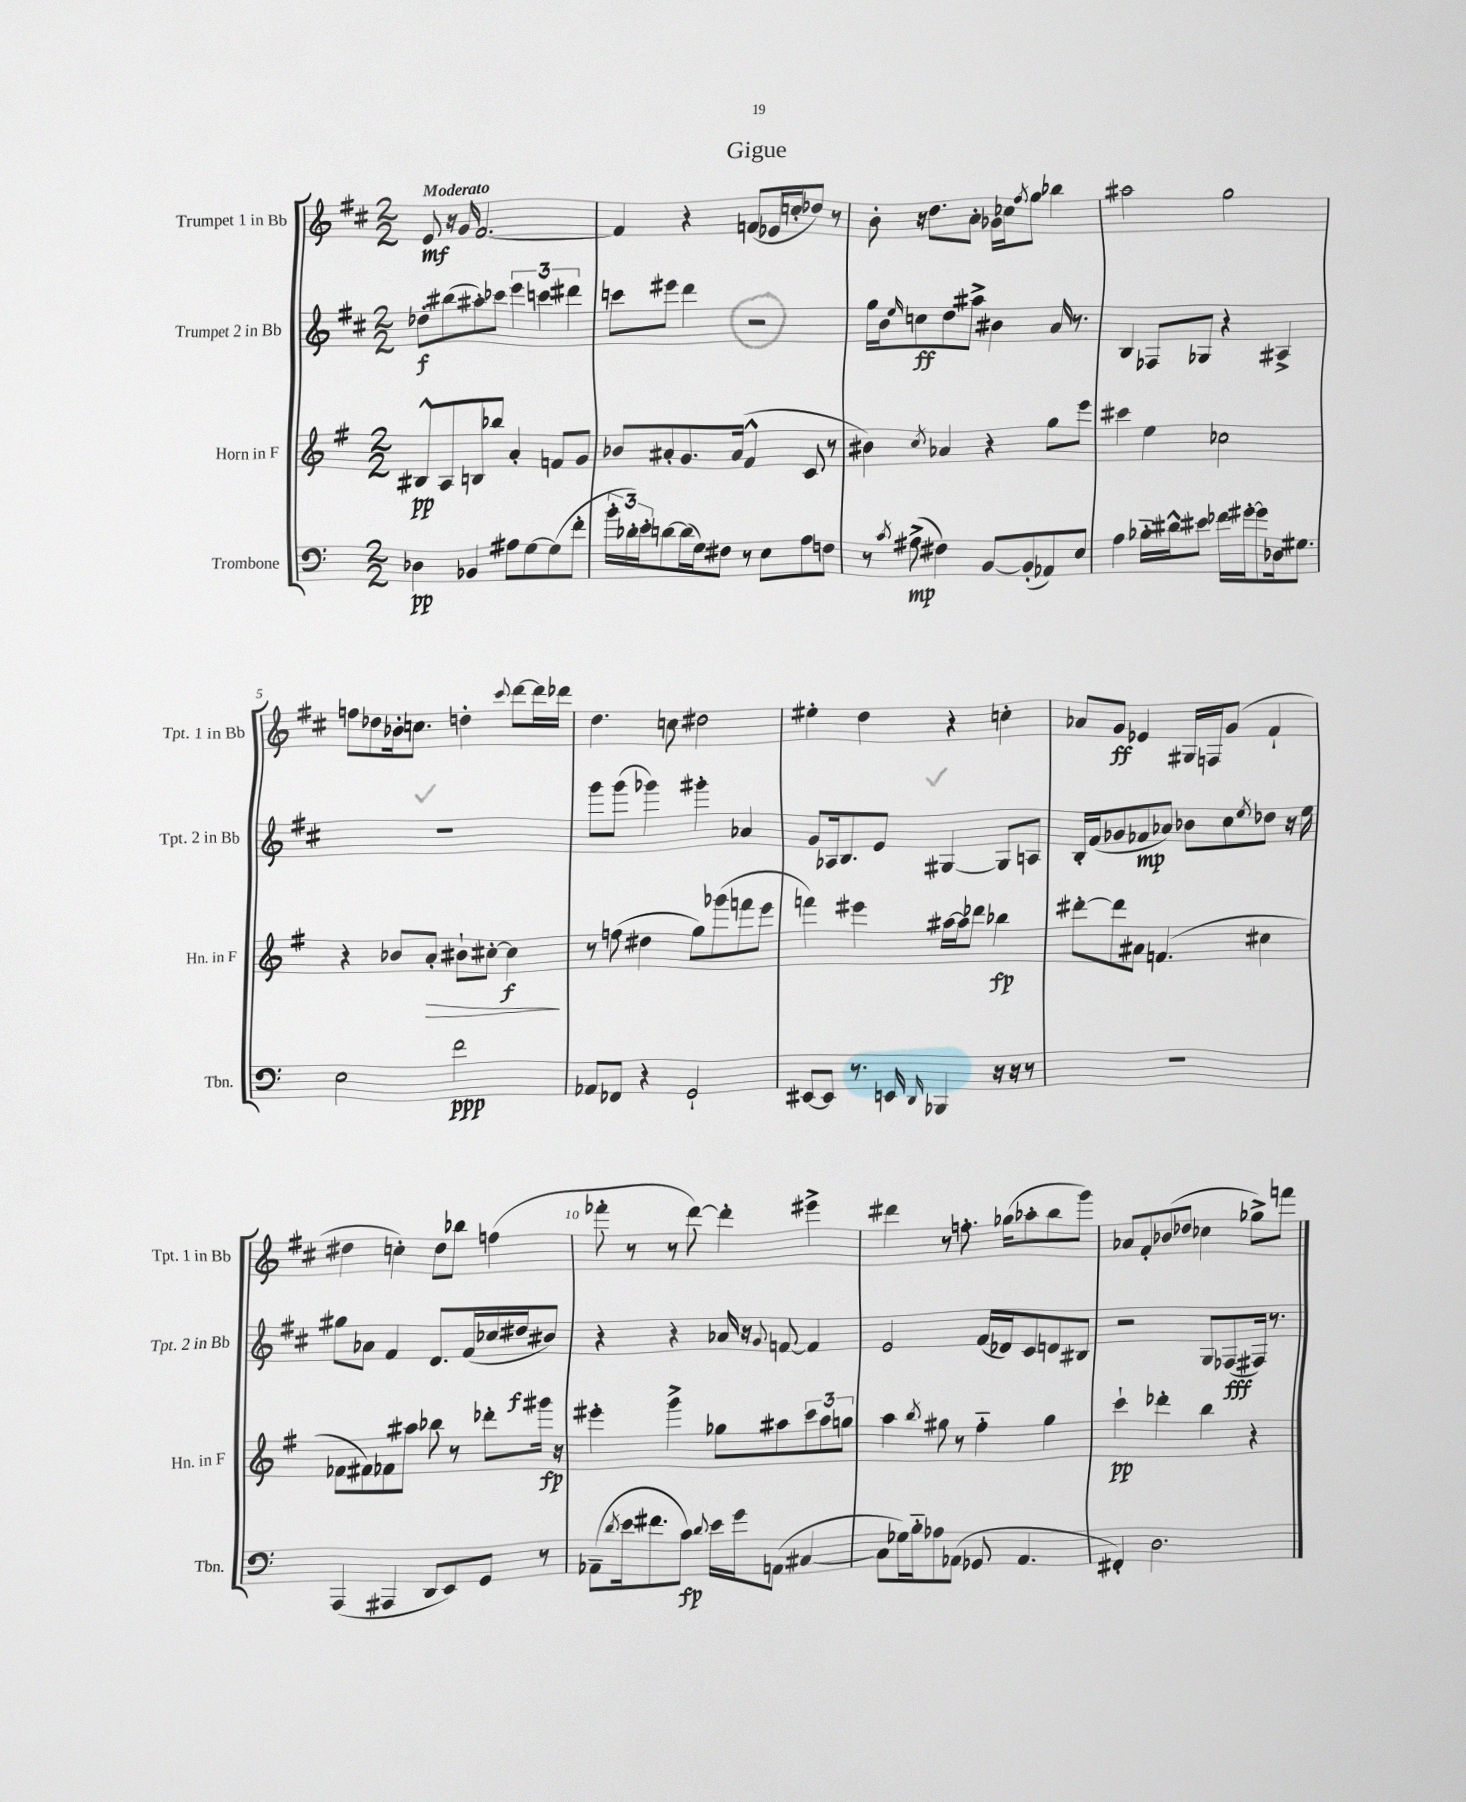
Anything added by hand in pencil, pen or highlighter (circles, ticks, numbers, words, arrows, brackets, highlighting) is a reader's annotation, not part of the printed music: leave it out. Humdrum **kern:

**kern	**kern	**kern	**kern
*staff4	*staff3	*staff2	*staff1
*clefF4	*clefG2	*clefG2	*clefG2
*k[]	*k[f#]	*k[f#c#]	*k[f#c#]
*M2/2	*M2/2	*M2/2	*M2/2
4D-\	8B#^^/L	8dd-'\L	8e/
.	8A/	(8bb#\	16r
.	.	.	16g/
4BB-/	8B/	8aa#'\)	[2.f#/
.	8bb-/J	8ccc-\J	.
8A#\L	4a'/	6eee\	.
[8G\	.	.	.
.	.	6ccc\	.
(8G\]	8f/L	.	.
.	.	6ddd#\	.
8f'\J	8g/J	.	.
=	=	=	=
24b'\LL	8b-/L	8ccc\L	4f#/]
24d-'\)	.	.	.
24e'\J	.	.	.
[8d\	8a#'/	8eee#\J	.
(16d\]L	8.g/	4ddd\	4r
16G\J)	.	.	.
8F#\J	.	.	.
.	(16a#/Jk	.	.
8r	4f#^^/	2r	(8f/L
8E\L	.	.	16e-/L
.	.	.	16cc'/J
8A\	8c/	.	8dd-/J)
8F\J	8r	.	8r
=	=	=	=
8r	4b#\)	16gg\LL	8b'\
.	.	16b\J	.
8qc/	.	16qqee/	.
(8A#^\	.	8cc\	16r
.	.	.	8.dd\L
.	8qcc/	.	.
4F#\)	4a-/	8dd\	.
.	.	8aa#^\J	8a'\J
[8BB/L	4r	4b#\	16g-\LL
.	.	.	16cc-\J
.	.	.	8qff#/
(8BB'/]	.	.	8gg\J
8AA-/)	8gg\L	16a/	4bb-\
.	.	8.r	.
8E/J	8eee\J	.	.
=	=	=	=
4A\	4ccc#\	4B/	2aa#\
16B-'~\LL	4ee\	8F-/L	.
16d#^^\J	.	.	.
8e#\J	.	8G-/J	.
16f-\LL	2cc-\	4r	2gg\
[16g#'\J	.	.	.
8g#\]	.	.	.
16D-\k	.	4A#^/	.
8.G#\J	.	.	.
=	=	=	=
2E\	4r	1r	8ff\L
.	.	.	8dd-\
.	8b-/L	.	16b-'\k
.	.	.	8.cc\J
.	8a'/J	.	.
2f\	8b#`\L	.	4dd'\
.	[8cc#'\J	.	.
.	.	.	8qqccc#/
.	4cc#\]	.	[8ddd\L
.	.	.	16ddd\]L
.	.	.	16ddd-\JJ
=	=	=	=
8AA-/L	8r	8ggg\L	4.dd\
8FF-/J	(8ff\	(8ggg\J	.
4r	4dd#\	4ggg-\)	.
.	.	.	8cc\
2GG`/	8gg\L)	4ggg#'\	2dd#\
.	(8ggg-\	.	.
.	8fff\	4a-/	.
.	8eee\J	.	.
=	=	=	=
[8EE#/L	4fff\)	8g/L	4ee#'\
8EE#/]J	.	16A-/k	.
.	.	8.B/	.
8.r	4eee#\	.	4dd\
.	.	8e/J	.
16EE/	.	.	.
16qqDD/	.	.	.
4BBB-/	[16aa#\LL	[4G#/	4r
.	16aa#\]J	.	.
.	8ddd-\J	.	.
16r	4bb-\	8G#/]L	4cc'\
16r	.	.	.
8r	.	8A/J	.
=	=	=	=
1r	[8ddd#'\L	16B'/LL	8a-/L
.	.	(16f#/J	.
.	8ddd#\]	8g-/	8g/J
.	8a#\J	8f-/	4e-/
.	(4.f/	8a-/J)	.
.	.	8b-\L	16G#/LL
.	.	.	16F/J
.	.	8cc#\	(8g/J
.	.	8qee/	.
.	4cc#\	8dd-\J	4f#`/
.	.	16r	.
.	.	16ee\	.
=	=	=	=
(4AAA/	8f-\L	8gg#\L	4dd#\
.	8f#\)	8a-\J	.
4AAA#/	8f-\	4f#/	4cc'\)
.	8aa#\J	.	.
8DD/L	8bb-\	8.d/L	8dd#\L
8EE/)	8r	.	8bb-\J
.	.	(16f#/L	.
8GG/J	8ddd-'\L	16cc-/	(4ff\
.	.	16dd#/J	.
8r	16ggg#\Jk	8b#/J)	.
.	16r	.	.
=	=	=	=
(8AA-~\L	4eee#'\	4r	8fff-'\
8qd/	.	.	.
16e\k	.	.	8r
8.f#\	.	.	.
.	4ggg^\	4r	8r
8c\J)	.	.	[8ddd\)
8qqd/	.	.	.
16e\LL	8gg-\L	16a-/	4ddd'\]
16g\J	.	16r	.
.	.	8qqg/	.
(8AA\J	8aa#\	[8f/	.
[4C#/	12ccc\	4f/]	4eee#^\
.	12aa#\	.	.
.	12gg\J	.	.
=	=	=	=
8C#\]L	4aa\	2e/	4ddd#\
16G-\L)	.	.	.
16B'~\J	.	.	.
.	8qbb/	.	.
8A-\	8gg#\	.	8r
(8AA-\J	8r	.	8.ff'\
8GG-/	4ff#'~\	(16f#/LL	.
.	.	16d-/J)	(16gg-\LK
4.AA-/	.	8c#/	8aa-'\
.	4gg#\	8d/	8bb\
.	.	8B#/J	8ggg\J)
=	=	=	=
4FF#'/)	4ccc`\	2r	8a-/L
.	.	.	8f#'/
2.D\	4ddd-'\	.	(8b-/
.	.	.	8dd-/J
.	4bb\	8G/L	4cc-\
.	.	(8F-/	.
.	4r	16F#/Jk)	8gg-^\L)
.	.	8.r	.
.	.	.	8fff\J
==	==	==	==
*-	*-	*-	*-
